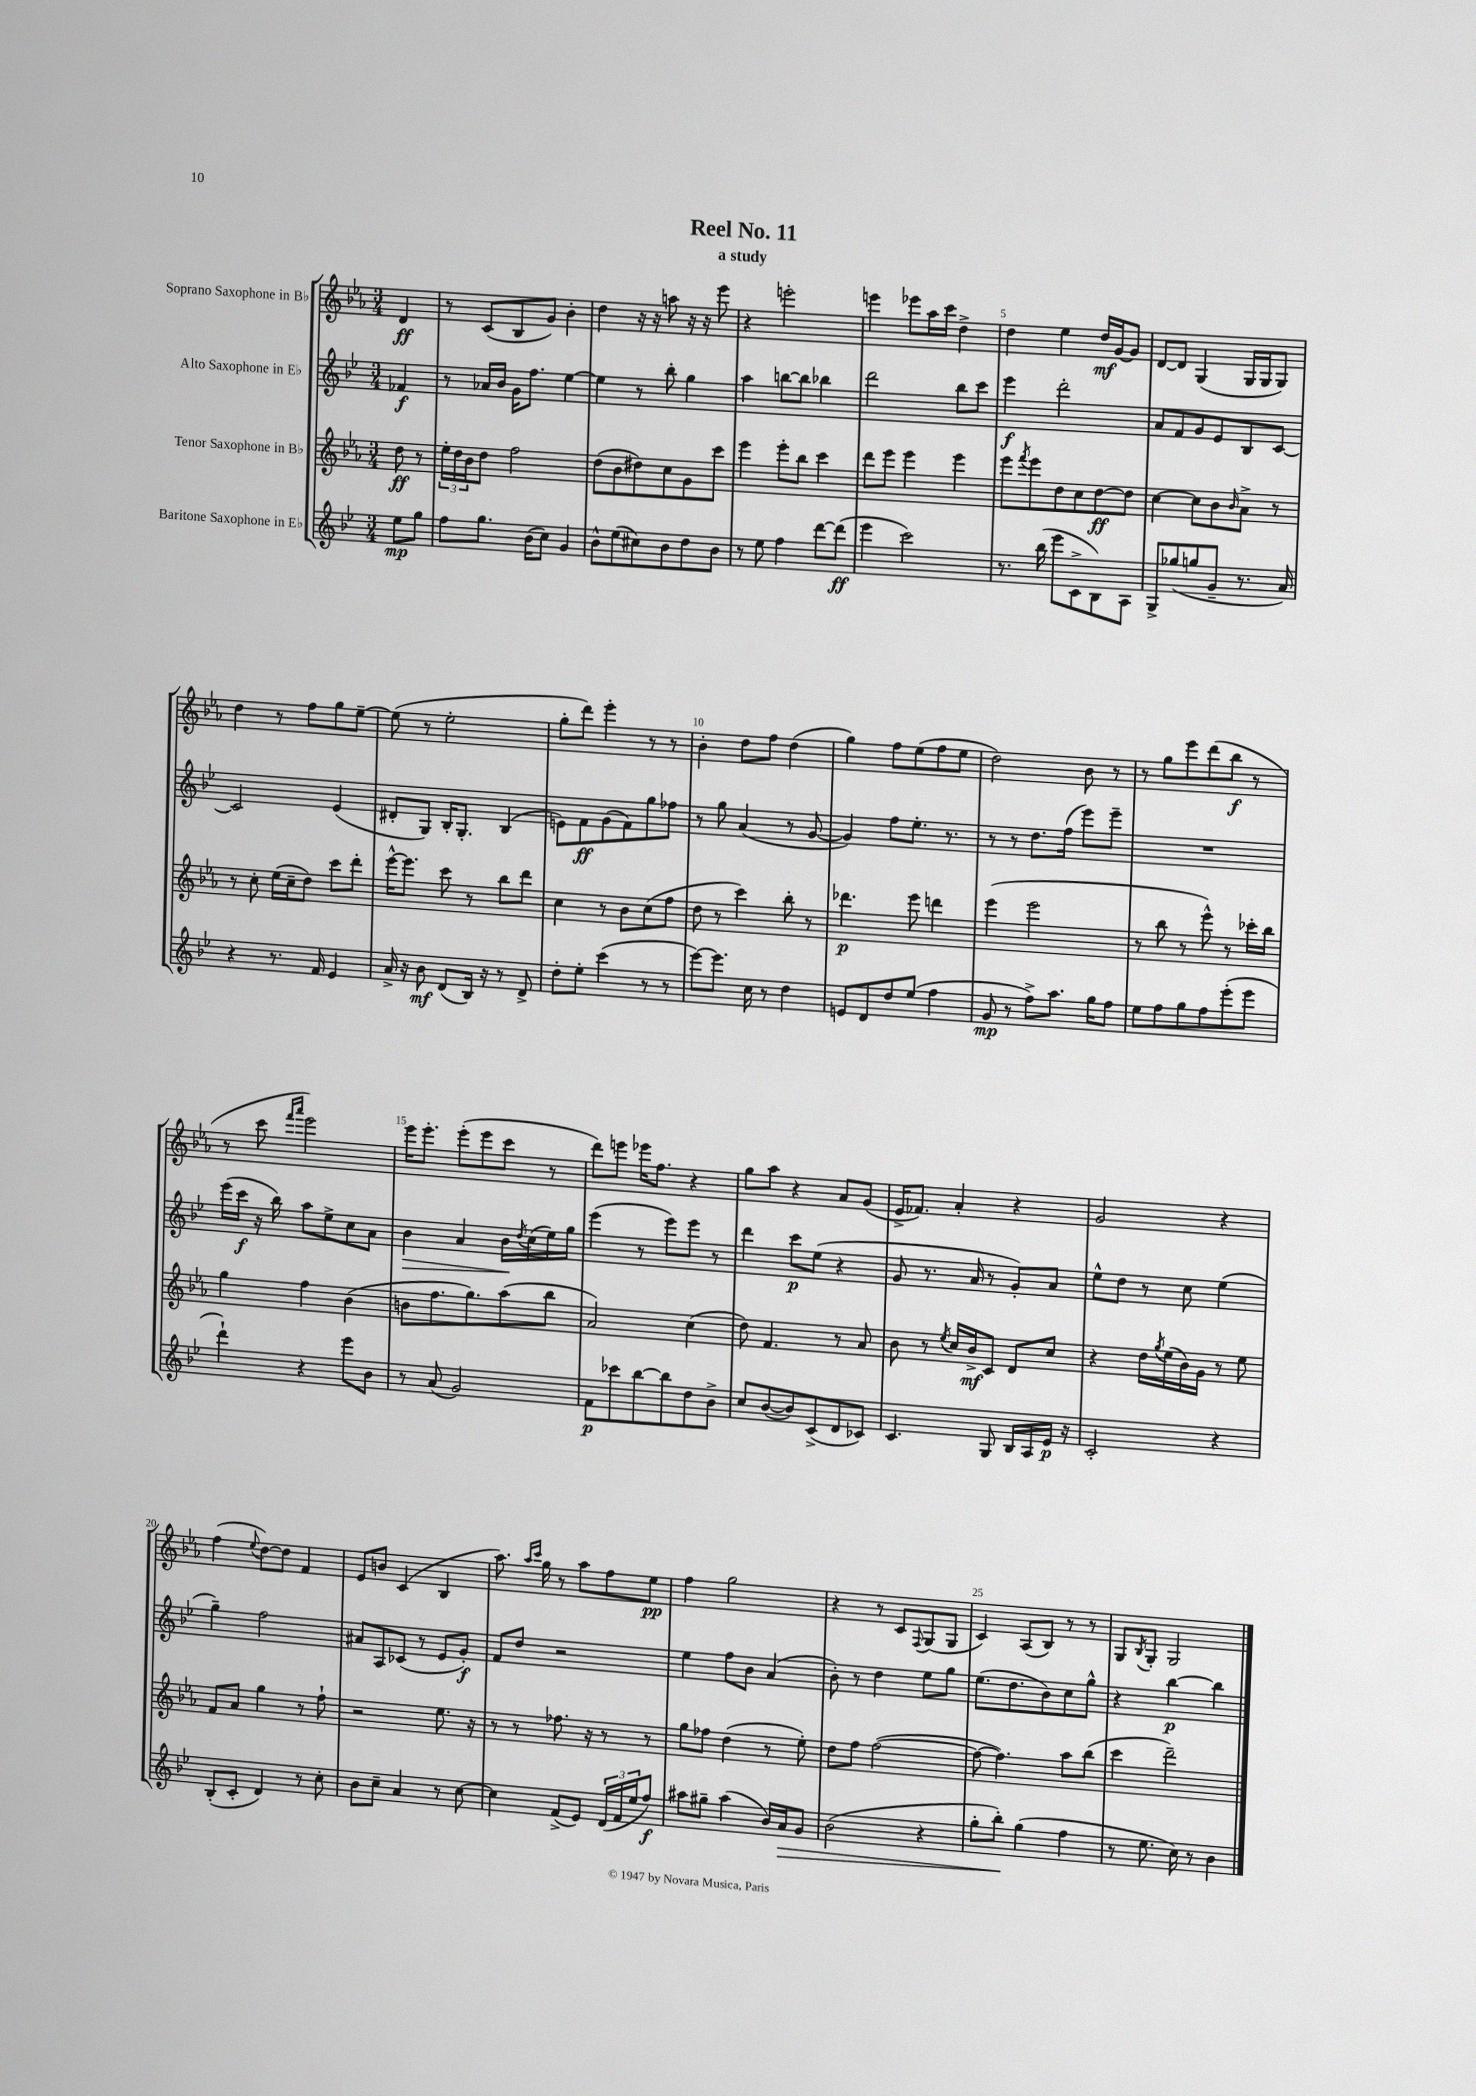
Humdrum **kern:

**kern	**kern	**kern	**kern
*staff4	*staff3	*staff2	*staff1
*clefG2	*clefG2	*clefG2	*clefG2
*k[b-e-]	*k[b-e-a-]	*k[b-e-]	*k[b-e-a-]
*M3/4	*M3/4	*M3/4	*M3/4
8ee-	8dd	4f-	4d
8gg	8r	.	.
=	=	=	=
8ff	24ee-'	8r	8r
.	24dd	.	.
.	24b-	.	.
8.gg	8dd	16a-	(8c
.	.	16b-	.
.	2ff	16g	8B-
(16b-	.	8.ff	.
8cc)	.	.	8g)
4g	.	[4ee-	4b-'
=	=	=	=
8b-^^	(8dd	4ee-]	4dd
(8ee-	8b-	.	.
8cc#)	8dd#)	8r	16r
.	.	.	16r
8b-	8cc	8bb-'	8aa
8dd	8g	4gg	16r
.	.	.	16r
8b-	8ccc	.	8eee-
=	=	=	=
8r	4eee-	4aa	4r
8ee-	.	.	.
4ff	8eee-'	[8bb	2eee'
.	8bb-	8bb]	.
[8ddd	4ccc	4bb-	.
(8ddd]	.	.	.
=	=	=	=
4eee-	8ddd	2ddd	4eee
.	8eee-	.	.
2ccc)	4eee-	.	8eee-
.	.	.	16aa-
.	.	.	16ccc
.	4eee-	8bb-	4dd^
.	.	8ccc	.
=	=	=	=
8.r	8eee-	4eee-	4dd
.	8qfff	.	.
.	8eee-	.	.
(16bb-	.	.	.
8eee-	8dd	2ddd'	4ee-
8c^	8cc	.	.
8B-)	[8dd	.	16dd
.	.	.	[16g
8A	8dd]	.	8g]
=	=	=	=
8G^	[4cc	8a	[8d
(8gg-	.	8f	8d]
8gg	8cc]	8g	(4G
8g~	8b-	8e-	.
.	16qqb-	.	.
8.r	8a-^	8B-	16G
.	.	.	16G
.	8r	[8c	8G)
16a)	.	.	.
=	=	=	=
4r	8r	2c]	4dd
.	8cc'	.	.
8.r	(16ee-	.	8r
.	16cc~	.	.
.	8dd)	.	8ff
16f	.	.	.
4e-	8ccc	(4e-	8gg
.	8ddd'	.	[8ee-~
=	=	=	=
16a^	[16eee-^^	8d#'	(8ee-]
16r	8.eee-]	.	.
8b-	.	8G)	8r
(8d	8ccc	16B-'	2ee-'
.	.	8.G'	.
16B-)	8r	.	.
16r	.	.	.
8r	8bb-	(4B-	.
8d^	8ddd	.	.
=	=	=	=
8dd'	4cc	8e)	8gg'
8ee-'	.	8f	8ddd)
(4ccc	8r	(8g	4eee-'
.	8b-	8f)	.
8r	(8cc	8gg	8r
8r	8ff	8ff-	8r
=	=	=	=
[8eee-)	8dd	8r	4b-'
8.eee-]	8r	8gg	.
.	4ccc)	(4a	8dd
16cc	.	.	.
8r	.	.	8ff
4dd	8bb-'	8r	(4dd
.	8r	[8g	.
=	=	=	=
8e	4.ddd-	4g])	4gg)
8d	.	.	.
8dd	.	8ff	8ff
(8ee-	8eee-	8.ee-'	(8ee-
4ff	4ddd	.	8ff
.	.	8.r	.
.	.	.	8ee-
=	=	=	=
8g	(4eee-	8r	2dd)
8r	.	8r	.
8ff^)	2eee-	8.dd	.
8.aa	.	.	.
.	.	(16ff	.
.	.	8eee-)	8b-
16gg	.	.	.
8ff	.	8eee-~	8r
=	=	=	=
8ee-	8r	2.r	8r
8ff	8bb-	.	8gg
8gg	8r	.	8eee-
8ff	8eee-^^)	.	(8ddd
(8eee-'	8r	.	8bb-
8eee-	16ccc-'	.	8r
.	16bb-	.	.
=	=	=	=
4ddd`)	4gg	(16eee-	8r
.	.	16ccc	.
.	.	16r	8ccc
.	.	16bb-)	.
.	.	.	16qqfff
.	.	.	16qqaaa-
4r	4ff	8aa	2eee-)
.	.	8ee-^	.
8eee-	(4b-	8cc	.
8b-	.	8a	.
=	=	=	=
8r	8b	4b-	16eee-
.	.	.	8.eee-'
(8a	8.ff	.	.
2g)	.	4a	(8eee-'
.	8.gg)	.	.
.	.	.	8eee-
.	(8aa-	16b-	8ccc
.	.	8qdd	.
.	.	(16cc	.
.	8bb-	16ee-)	8r
.	.	16gg	.
=	=	=	=
8f	2a-)	(4eee-	8ddd)
8ccc-	.	.	8eee
[8bb-	.	8r	16eee-
.	.	.	8.ff
8bb-]	.	8eee-)	.
8dd	(4cc	8eee-	4r
8b-^	.	8r	.
=	=	=	=
8cc	8dd)	4ddd	8gg
([8b-	4.f	.	8aa-
8b-])	.	8ccc	4r
(8c^	.	(8ee-	.
8d	8r	4r	8a-
8c-)	8a-	.	(8g
=	=	=	=
4.c	8b-	8g	16e-^
.	.	.	8.f-)
.	8r	8.r	.
.	8qee-	.	.
.	16cc	.	4a-'
.	16b-^	16a	.
8G	8c	8r	.
16B-	8d	8g')	4r
16A	.	.	.
16e-	8cc	8a	.
16r	.	.	.
=	=	=	=
2c'	4r	8ee-^^	2g
.	.	8dd	.
.	16dd	8r	.
.	8qgg	.	.
.	(16ee-	.	.
.	16b-)	8cc	.
.	16g	.	.
4r	8r	(4ee-	4r
.	8ee-	.	.
=	=	=	=
(8B-'	8f	4gg~)	(4ff
8c'	8a-	.	.
.	.	.	8qqee-
4d)	4gg	2ff	[8dd)
.	.	.	8dd]
8r	8r	.	4f
8cc'	8ff`	.	.
=	=	=	=
8b-	2r	8a#	8e-
8cc~	.	8A	8b
4a	.	(8c-	(4c
.	.	8r	.
8r	8.ee-	8e-	4B-
[8cc	.	8g')	.
.	16r	.	.
=	=	=	=
4cc]	8r	8f	8.aa-)
.	8r	8dd	.
.	.	.	16qqaa-
.	.	.	16qqccc
.	.	.	16gg
(8f^	8.ff-	2r	8r
8e-)	.	.	8aa-
.	16r	.	.
(24d	8r	.	8ff
24f	.	.	.
24ee-	.	.	.
8ff)	8r	.	8ee-
=	=	=	=
8aa#	8gg	4ee-	4ff
8gg#~	8ff-	.	.
(4aa#	(4dd	8ff	2gg
.	.	8b-	.
16b-)	8r	(4a	.
16a	.	.	.
8g	8ee-')	.	.
=	=	=	=
(2b-	8dd	8b-')	4r
.	8ff	8r	.
.	([2ff	4dd	8r
.	.	.	8c
.	.	.	8qqF
4r	.	8ee-	(8G
.	.	8gg	8G
=	=	=	=
8gg'	8ff_	(8.ee-	4c)
8bb-')	4.ff])	.	.
.	.	8.dd	.
(4gg	.	.	(8A-
.	.	8b-)	8B-)
4ff	8aa-	8cc	8r
.	(8bb-	8gg^^	8r
=	=	=	=
8r	4ccc	4r	8G
.	.	.	8qB-
8.ee-	.	.	8G'
.	2ddd~)	[4bb-	2G
16cc)	.	.	.
8r	.	.	.
4b-	.	4bb-]	.
==	==	==	==
*-	*-	*-	*-
